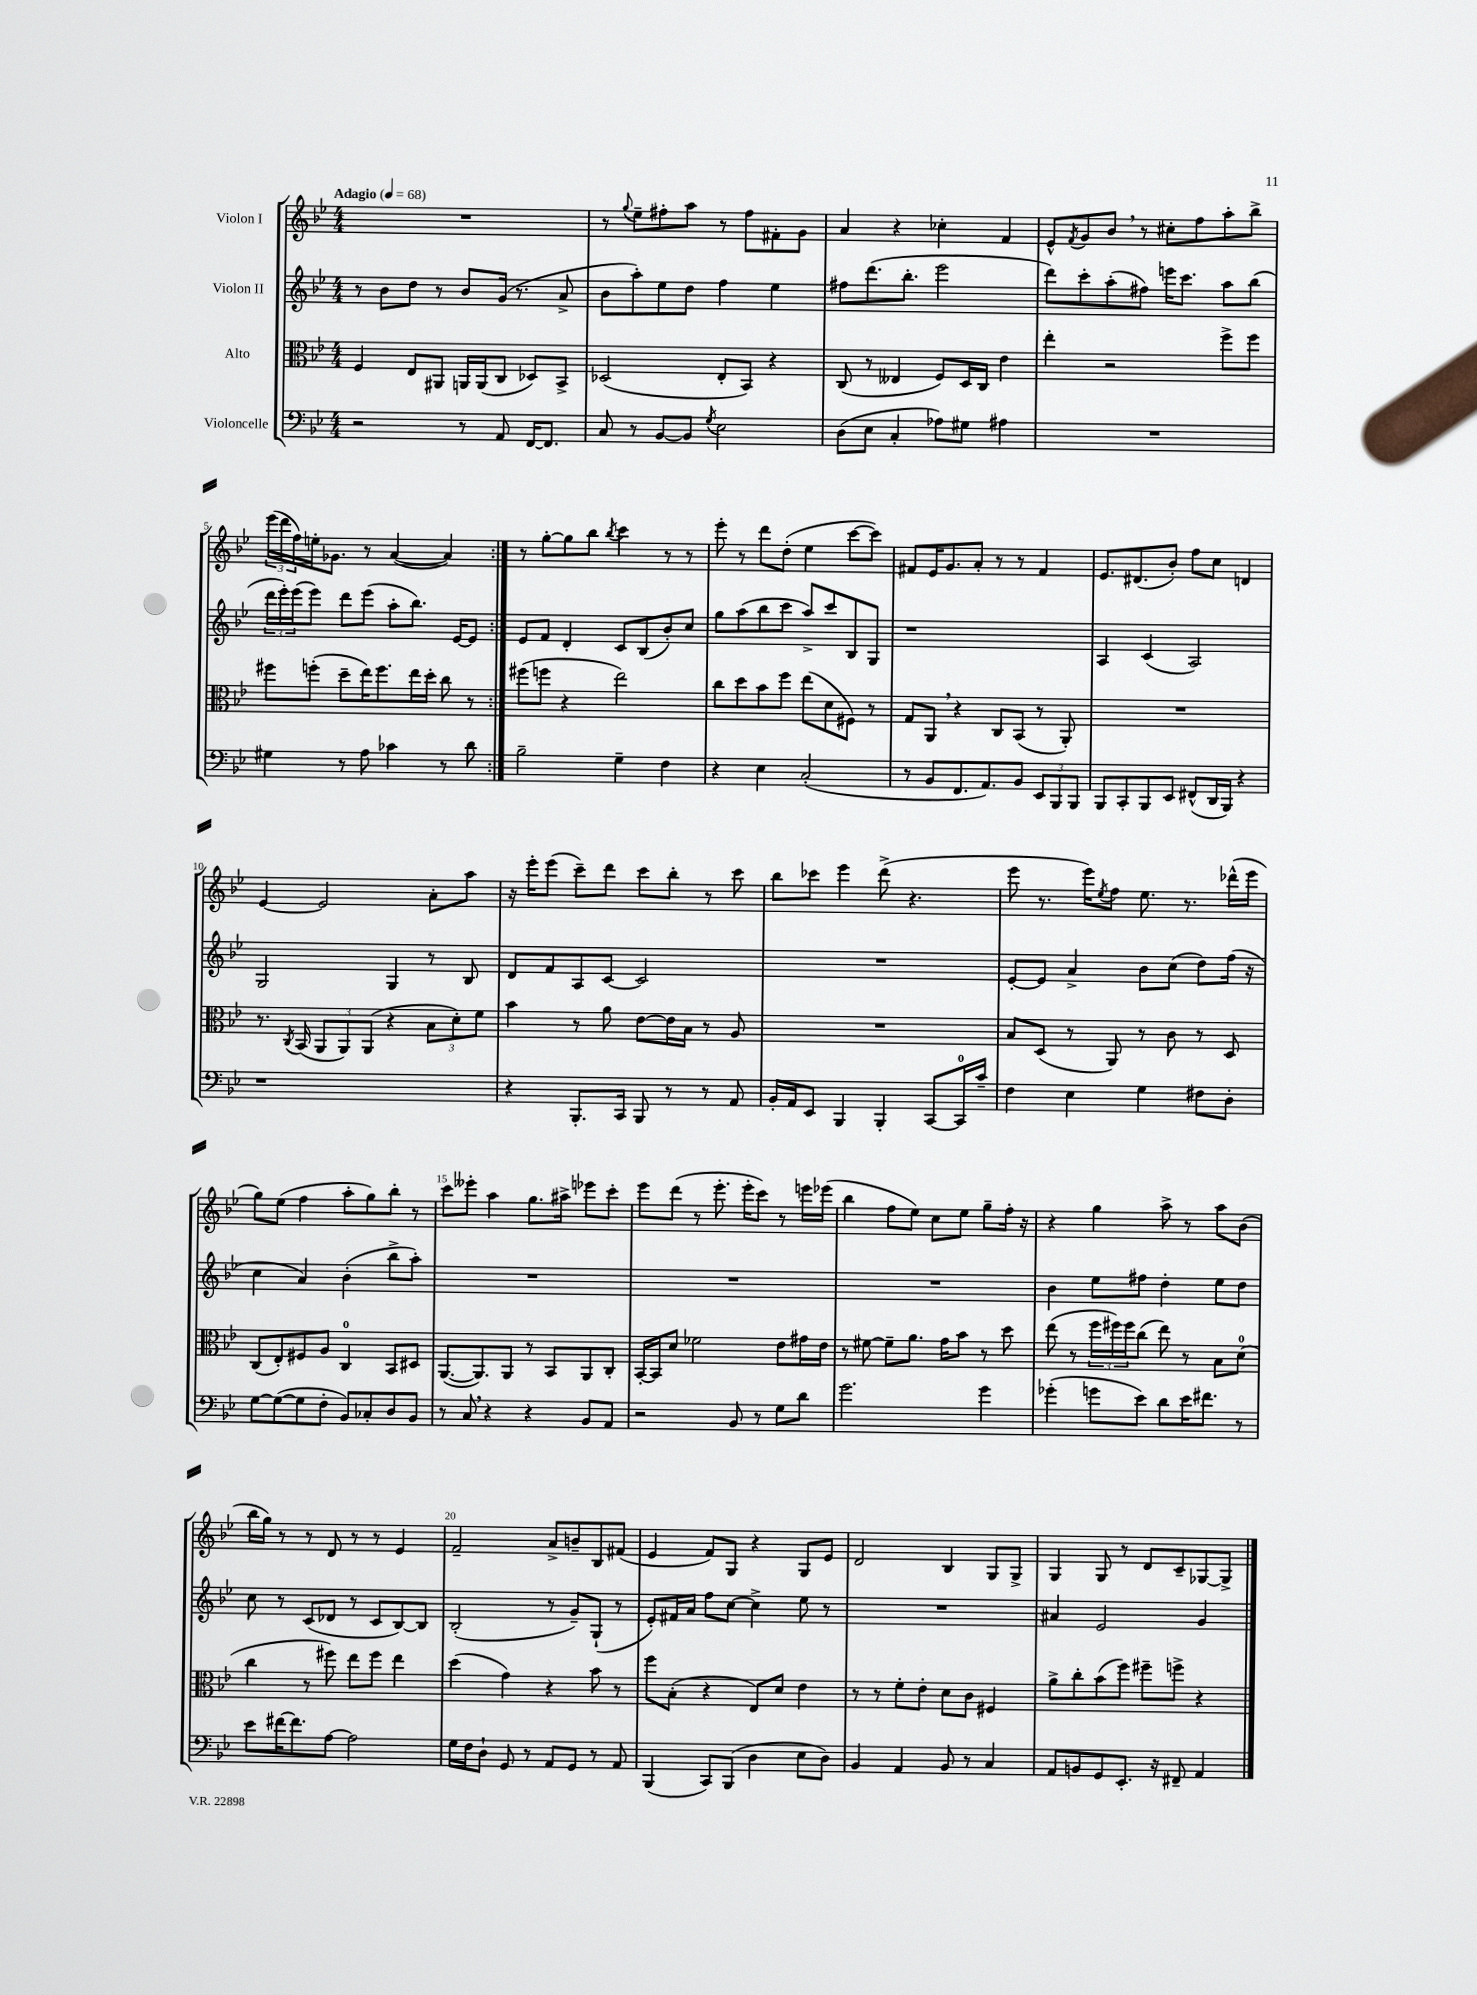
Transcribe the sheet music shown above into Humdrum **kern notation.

**kern	**kern	**kern	**kern
*part4	*part3	*part2	*part1
*staff4	*staff3	*staff2	*staff1
*I"Violoncelle	*I"Alto	*I"Violon II	*I"Violon I
*clefF4	*clefC3	*clefG2	*clefG2
*k[b-e-]	*k[b-e-]	*k[b-e-]	*k[b-e-]
*M4/4	*M4/4	*M4/4	*M4/4
*MM68	*MM68	*MM68	*MM68
=1	=1	=1	=1
!	!	!	!LO:TX:a:B:t=Adagio
2r	4F/	8r	1r
.	.	8b-\L	.
.	8E-/L	8dd\J	.
.	8AA#X/J	8r	.
8r	16AAn/LL	8b-/L	.
.	(16AA/J	.	.
8AA/	8C/J	(16g/Jk	.
.	.	8.r	.
[16FF/KL	8D-X/L)	.	.
8.FF/J]	.	.	.
.	8BB-^/J	8a^/	.
=2	=2	=2	=2
8C/	(2D-X/	8b-\L	8r
.	.	.	8qqgg/
8r	.	8aa'\)	8ee-~\L
[8BB-/L	.	8ee-\	8ff#X'\
8BB-/J]	.	8dd\J	8aa\J
8qG/	.	.	.
2E-\	8E-'/L	4ff\	8r
.	8BB-/J)	.	8ff#\L
.	4r	4ee-\	8f#X'\
.	.	.	8g\J
=3	=3	=3	=3
(8D\L	(8C/	8ff#X\L	4a/
8E-\J	8r	(8.ddd\	.
4C'/	4E--X/	.	4r
.	.	8.bb-'\J	.
8A-X\L)	8F/L)	2eee-\	4cc-X'\
8G#X\J	16D/L	.	.
.	16C/JJ	.	.
4A#X\	4e-\	.	4f/
=4	=4	=4	=4
1r	4ee-'\	8ddd\L)	8e-^^/L
.	.	.	8qf/
.	.	8ccc'\	8g/
.	2r	(8aa'\	8b-,/J
.	.	8ff#X\J)	8r
.	.	16eeen\KL	8cc#X'\L
.	.	8.ccc\J	.
.	.	.	8ff\
.	8ff^\L	8aa\L	8aa'\
.	8ff\J	(8bb-\J	8bb-^\J
!!LO:LB:g=z
=5	=5	=5	=5
4G#X\	8ff#X\L	24ddd\LL	(24eee-\LL
.	.	24eee-'\)	24ddd\
.	.	(24eee-\J	24ff\)
.	(8ffn'\J	8eee-\J)	16een'\J
.	.	.	8.g-X\J
8r	8dd~\L	8ddd\L	.
8A\	16ee-\K)	(8eee-\J	8r
.	8.ff\	.	.
4c-X\	.	8aa'\L	([4a/
.	16ee-\L	8.bb-\J)	.
.	16dd'\JJ	.	.
8r	8cc\	.	4a/])
.	.	[16e-/KL	.
8d\	8r	8e-/J]	.
=6:|!	=6:|!	=6:|!	=6:|!
2B-~\	(8ff#X\L	8e-/L	8r
.	8ffn\J	8f/J	[8gg'\L
.	4r	4d'/	8gg\]
.	.	.	8bb-\J
.	.	.	8qbb-/
4G~\	2ee-\)	8c/L	4ccc\
.	.	(8B-/	.
4F\	.	8b-'/)	8r
.	.	8cc/J	8r
=7	=7	=7	=7
4r	8cc\L	8gg\L	8eee-'\
.	8dd\	(8aa\	8r
4E-\	8b-\	8bb-\	8ddd\L
.	8ff\J	8ccc\J	(8dd'\J
(2C'/	(8ee-\L	8aa^/L)	4ee-\
.	8d\	8ccc/	.
.	8F#X\J)	8B-/	[8ccc\L
.	8r	8G/J	8ccc\J])
=8	=8	=8	=8
8r	8G/L	1r	8f#X/L
8BB-/L	8AA,/J	.	16e-/K
.	.	.	8.g/
8.FF/	4r	.	.
.	.	.	8a'/J
8.AA/)	.	.	.
.	8C/L	.	8r
8BB-/J	(8BB-/J	.	8r
12EE-/L	8r	.	4f#/
12BBB-/	.	.	.
.	8AA'/)	.	.
12BBB-/J	.	.	.
=9	=9	=9	=9
8BBB-/L	1r	4A/	8.e-/L
8CC'/	.	.	.
.	.	.	(8.d#X/
8BBB-/	.	(4c/	.
8EE-/J	.	.	8b-'/J)
(8FF#X^^/L	.	2A/)	8ff\L
16DD/L	.	.	8cc\J
16BBB-/JJ)	.	.	.
4r	.	.	4dn/
!!LO:LB:g=z
=10	=10	=10	=10
1r	8.r	2G/	[4e-/
.	8qC/	.	.
.	(16BB-/	.	.
.	12AA/L	.	2e-/]
.	12AA/)	.	.
.	(12AA/J	.	.
.	4r	4G/	.
.	12B-\L	8r	8a'\L
.	12d'\)	.	.
.	.	8B-/	8aa\J
.	12f\J	.	.
=11	=11	=11	=11
4r	4b-\	8d/L	16r
.	.	.	16eee-'\KL
.	.	8f/	(8eee-\J
8.BBB-'/L	8r	8A/	8ccc~\L)
.	8a\	[8c/J	8ddd\J
16CC/Jk	.	.	.
8BBB-/	[8e-\L	2c/]	8ccc\L
8r	16e-\L]	.	8bb-'\J
.	16B-\JJ	.	.
8r	8r	.	8r
8AA/	8A/	.	8ccc\
=12	=12	=12	=12
16BB-'/LL	1r	1r	8bb-\L
16AA/J	.	.	.
8EE-/J	.	.	8ccc-X\J
4BBB-/	.	.	4eee-\
4BBB-'/	.	.	(8ddd^\
.	.	.	4.r
[8CC/L	.	.	.
16CC/L]	.	.	.
16c~/JJ	.	.	.
=13	=13	=13	=13
4F\	8B-/L	[8e-'/L	8eee-\
.	(8D/J	8e-/J]	8.r
4E-\	8r	4a^/	.
.	.	.	16eee-\KL)
.	.	.	8qee-/
.	8AA/)	.	8ff\J
4G\	8r	8b-\L	8.ee-\
.	8c\	(8cc\J	.
.	.	.	8.r
8F#X\L	8r	8dd\L)	.
8D'\J	8D/	(16ff\Jk	(16ddd-X^^\LL
.	.	16r	16eee-\JJ
!!LO:LB:g=z
=14	=14	=14	=14
[8G\L	(8C/L	4cc\	8gg\L)
(8G\_	8E-'/)	.	(8ee-\J
8G\]	8F#X/	4a/)	4ff\
8F'\J	8A/J	.	.
8BB-/L)	4C/	(4b-'\	8aa'\L
8C-X'/	.	.	8gg\)
8D/	8BB-/L	8bb-^\L	8bb-'\J
8BB-/J	8D#X/J	8aa'\J)	8r
=15	=15	=15	=15
8r	([8.AA/L	1r	8ccc\L
8C,/	.	.	8eee--X'\J
.	8.AA/])	.	.
4r	.	.	4aa\
.	8AA/J	.	.
4r	8r	.	8.gg\L
.	8BB-/L	.	.
.	.	.	16aa#X^\Jk
8BB-/L	8AA/	.	8eee-X\L
8AA/J	8C'/J	.	8ccc'\J
=16	=16	=16	=16
2r	[16BB-'/LL	1r	8eee-\L
.	16BB-/J]	.	.
.	8d/J	.	(8ddd\J
.	2f-X\	.	8r
.	.	.	8.eee-'\
8BB-/	.	.	.
.	.	.	16eee-'\KL
8r	.	.	8ccc\J)
8G\L	8e-\L	.	8r
8d\J	16g#X\L	.	16eeen\LL
.	16e-\JJ	.	(16eee-X\JJ
=17	=17	=17	=17
2.g\	8r	1r	4bb-\
.	[8f#X\	.	.
.	8f#~\L]	.	8ff\L
.	8.a\J	.	8ee-\J)
.	.	.	8cc\L
.	16g\KL	.	.
.	8b-\J	.	8ee-\J
4g\	8r	.	8gg~\L
.	8dd\	.	16ff'\Jk
.	.	.	16r
=18	=18	=18	=18
(4g-X'\	(8ee-\	4b-\	4r
.	8r	.	.
8gn\L	24ff\LL	8ee-\L	4gg\
.	24ff#X\)	.	.
.	24ff#\J	.	.
8e-\J)	(8cc\J	8ff#X\J	.
8d\L	8ee-\)	4dd'\	8aa^\
16e-\K	8r	.	8r
8.f#X\J	.	.	.
.	8B-\L	8ee-\L	8aa\L
8r	(8d\J	8dd\J	(8b-\J
!!LO:LB:g=z
=19	=19	=19	=19
8e-\L	4cc\	8cc\	16bb-\LL
.	.	.	16gg\JJ)
[16f#X\K	.	8r	8r
8.f#\]	.	.	.
.	8r	(8c/L	8r
[8A\J	8ff#X\)	8d-X/J	8d/
2A\]	8ee-\L	8r	8r
.	8ff#\J	8c/L	8r
.	4ee-\	[8B-/)	4e-/
.	.	8B-/J]	.
=20	=20	=20	=20
16G\LL	(4dd\	(2B-'/	2f~/
16F\J	.	.	.
8D`\J	.	.	.
8GG/	4g\)	.	.
8r	.	.	.
8AA/L	4r	8r	8a^/L
8GG/J	.	8g~/L)	8bn~/
8r	8b-\	(8G`/J	8B-/
8AA/	8r	8r	(8f#X/J
=21	=21	=21	=21
(4BBB-/	8ff\L	8e-'/L)	4e-/
.	(8B-'\J	16f#X/L	.
.	.	16a/JJ	.
8CC/L)	4r	8ff\L	8f/L)
(8BBB-/J	.	[8cc\J	8G/J
4D\	8E-/L)	4cc^\]	4r
.	8d/J	.	.
8E-\L	4e-\	8ee-\	8G/L
8D\J)	.	8r	8e-/J
=22	=22	=22	=22
4BB-/	8r	1r	2d/
.	8r	.	.
4AA/	8f'\L	.	.
.	8e-'\J	.	.
8BB-/	8d\L	.	4B-/
8r	8c\J	.	.
4C/	4F#X/	.	8G/L
.	.	.	8G^/J
=23	=23	=23	=23
8AA/L	8a^\L	4a#X/	4G/
8BBn/	8cc'\	.	.
8GG/	(8b-\	2e-/	8G/
8.EE-'/J	8ff\J)	.	8r
.	8ff#X~\L	.	8d/L
16r	.	.	.
8FF#X~/	8ffn^\J	.	8c~/
4AA/	4r	4g/	[8G-X/
.	.	.	8G-^/J]
==	==	==	==
*-	*-	*-	*-
